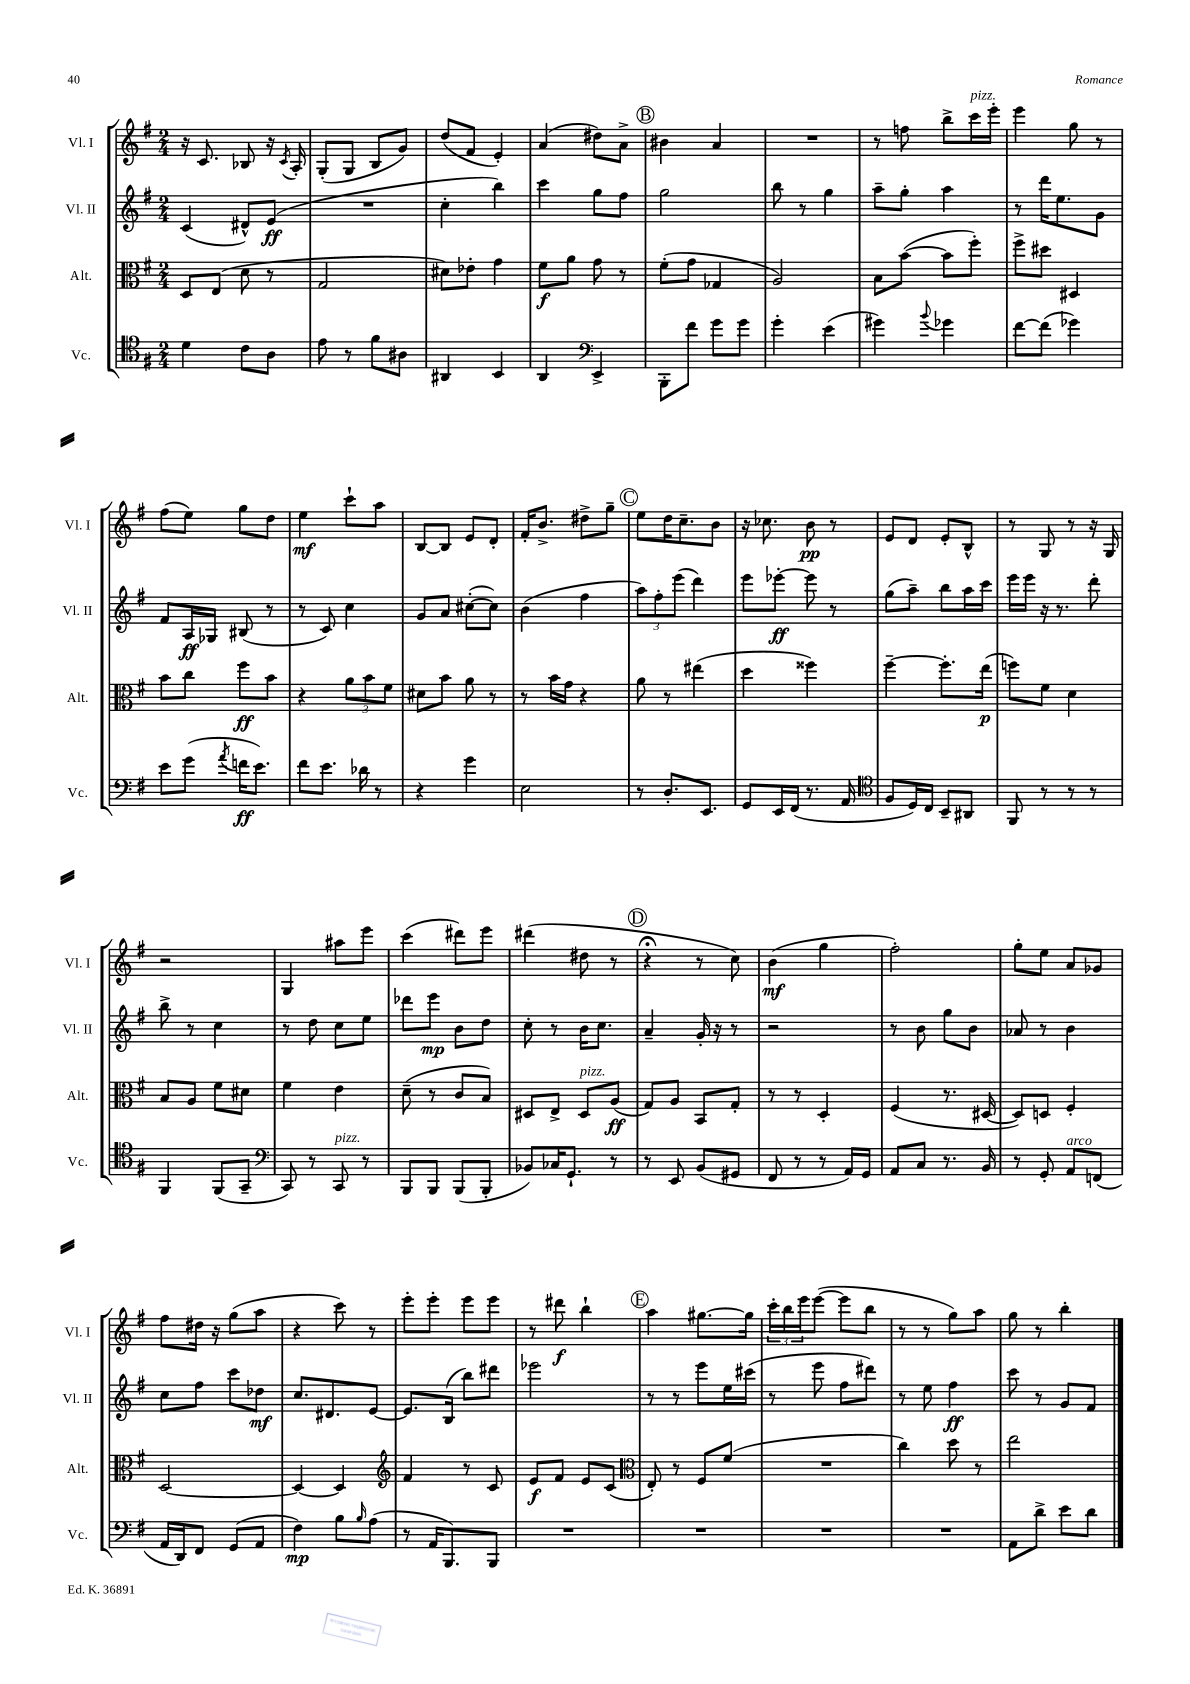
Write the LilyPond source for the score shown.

<<
\new StaffGroup <<
\new Staff = "s0" \with { instrumentName = "Vl. I" shortInstrumentName = "Vl. I" } {
    \clef treble \key g \major \numericTimeSignature \time 2/4
    r16 c'8. bes8 r16 \acciaccatura { c'8 } a16-. |
    g8-.( g8 b8 g'8) |
    d''8( fis'8 e'4-.) |
    a'4( dis''8) a'8-> |
    \mark \markup { \circle "B" } bis'4 a'4 |
    R2 |
    r8 f''8 b''8-> c'''16^\markup { \italic "pizz." } e'''16-. |
    e'''4 g''8 r8 |
    fis''8( e''8) g''8 d''8 |
    e''4\mf c'''8-! a''8 |
    b8~ b8 e'8 d'8-. |
    fis'16-. b'8.-> dis''8-> g''8-- |
    \mark \markup { \circle "C" } e''8 d''16 c''8.-- b'8 |
    r16 ces''8. b'8\pp r8 |
    e'8 d'8 e'8-. b8-^ |
    r8 g8 r8 r16 g16 |
    r2 |
    g4 ais''8 e'''8 |
    c'''4( dis'''8) e'''8 |
    dis'''4( dis''8 r8 |
    \mark \markup { \circle "D" } r4\fermata r8 c''8) |
    b'4\mf( g''4 |
    fis''2-.) |
    g''8-. e''8 a'8 ges'8 |
    fis''8 dis''16 r16 g''8( a''8 |
    r4 c'''8) r8 |
    e'''8-. e'''8-. e'''8 e'''8 |
    r8 dis'''8\f b''4-! |
    \mark \markup { \circle "E" } a''4 gis''8.~ gis''16 |
    \tuplet 3/2 { c'''16-. b''16 e'''16 } e'''8~( e'''8 b''8 |
    r8 r8 g''8) a''8 |
    g''8 r8 b''4-. \bar "|." |
}
\new Staff = "s1" \with { instrumentName = "Vl. II" shortInstrumentName = "Vl. II" } {
    \clef treble \key g \major \numericTimeSignature \time 2/4
    c'4( dis'8-^) e'8\ff( |
    R2 |
    c''4-. b''4) |
    c'''4 g''8 fis''8 |
    \mark \markup { \circle "B" } g''2 |
    b''8 r8 g''4 |
    a''8-- g''8-. a''4 |
    r8 d'''16 e''8. g'8 |
    fis'8 a16\ff ges16 bis8( r8 |
    r8 c'8) c''4 |
    g'8 a'8 cis''8~-.( cis''8) |
    b'4( fis''4 |
    \mark \markup { \circle "C" } \tuplet 3/2 { a''8) fis''8-. e'''8( } d'''4) |
    e'''8 ees'''8~-.\ff ees'''8 r8 |
    g''8( a''8--) b''8 a''16 c'''16 |
    e'''16 e'''16 r16 r8. d'''8-. |
    b''8-> r8 c''4 |
    r8 d''8 c''8 e''8 |
    des'''8 e'''8\mp b'8 d''8 |
    c''8-. r8 b'16 c''8. |
    \mark \markup { \circle "D" } a'4-- g'16-. r16 r8 |
    r2 |
    r8 b'8 g''8 b'8 |
    aes'8 r8 b'4 |
    c''8 fis''8 c'''8 des''8\mf |
    c''8. dis'8. e'8~ |
    e'8. b16( b''8) dis'''8 |
    ees'''2 |
    \mark \markup { \circle "E" } r8 r8 e'''8 e''16 cis'''16( |
    r8 e'''8 fis''8 dis'''8) |
    r8 e''8 fis''4\ff |
    c'''8 r8 g'8 fis'8 \bar "|." |
}
\new Staff = "s2" \with { instrumentName = "Alt." shortInstrumentName = "Alt." } {
    \clef alto \key g \major \numericTimeSignature \time 2/4
    d8 e8( d'8 r8 |
    g2 |
    dis'8) ees'8-. g'4 |
    fis'8\f a'8 g'8 r8 |
    \mark \markup { \circle "B" } fis'8-.( g'8 ges4 |
    a2) |
    b8 b'8~( b'8 fis''8-.) |
    fis''8-> dis''8 dis4 |
    b'8 c''8 fis''8\ff b'8 |
    r4 \tuplet 3/2 { a'8 b'8 fis'8 } |
    dis'8 b'8 a'8 r8 |
    r8 b'16 g'16 r4 |
    \mark \markup { \circle "C" } a'8 r8 eis''4( |
    d''4 fisis''4) |
    fis''4~-- fis''8.-. e''16\p( |
    f''8) fis'8 d'4 |
    b8 a8 fis'8 dis'8 |
    fis'4 e'4 |
    d'8--( r8 c'8 b8) |
    dis8 e8-> dis8^\markup { \italic "pizz." } a8\ff( |
    \mark \markup { \circle "D" } g8) a8 b,8 g8-. |
    r8 r8 d4-. |
    fis4( r8. dis16~ |
    dis8) d8 fis4-. |
    d2~ |
    d4~ d4 |
    \clef treble fis'4 r8 c'8 |
    e'8\f fis'8 e'8 c'8( |
    \mark \markup { \circle "E" } \clef alto e8-.) r8 fis8 fis'8( |
    R2 |
    c''4) d''8 r8 |
    e''2 \bar "|." |
}
\new Staff = "s3" \with { instrumentName = "Vc." shortInstrumentName = "Vc." } {
    \clef tenor \key g \major \numericTimeSignature \time 2/4
    d'4 c'8 a8 |
    e'8 r8 fis'8 ais8 |
    ais,4 b,4 |
    a,4 \clef bass e,4-> |
    \mark \markup { \circle "B" } b,,8-. fis'8 g'8 g'8 |
    g'4-. e'4( |
    gis'4) \appoggiatura { b'8 } ges'4 |
    fis'8~ fis'8( ges'4) |
    e'8 g'8( \acciaccatura { a'8 } f'16\ff e'8.) |
    fis'8 e'8. des'16 r8 |
    r4 g'4 |
    e2 |
    \mark \markup { \circle "C" } r8 d8.-. e,8. |
    g,8 e,16 fis,16( r8. a,16 |
    \clef tenor fis8 d16) c16 b,8-- ais,8 |
    fis,8 r8 r8 r8 |
    fis,4 fis,8( g,8-- |
    \clef bass c,8) r8 c,8^\markup { \italic "pizz." } r8 |
    b,,8 b,,8 b,,8( b,,8-. |
    bes,8) ces16 g,8.-! r8 |
    \mark \markup { \circle "D" } r8 e,8 b,8( gis,8 |
    fis,8 r8 r8 a,16) g,16 |
    a,8 c8 r8. b,16 |
    r8 g,8-. a,8^\markup { \italic "arco" } f,8( |
    a,16 d,16) fis,8 g,8( a,8 |
    fis4\mp) b8 \grace { b16 } a8( |
    r8 a,16 b,,8.) b,,8 |
    R2 |
    \mark \markup { \circle "E" } R2 |
    R2 |
    R2 |
    a,8 d'8-> e'8 d'8 \bar "|." |
}
>>
>>
\layout { \context { \Score \remove "Bar_number_engraver" } }
